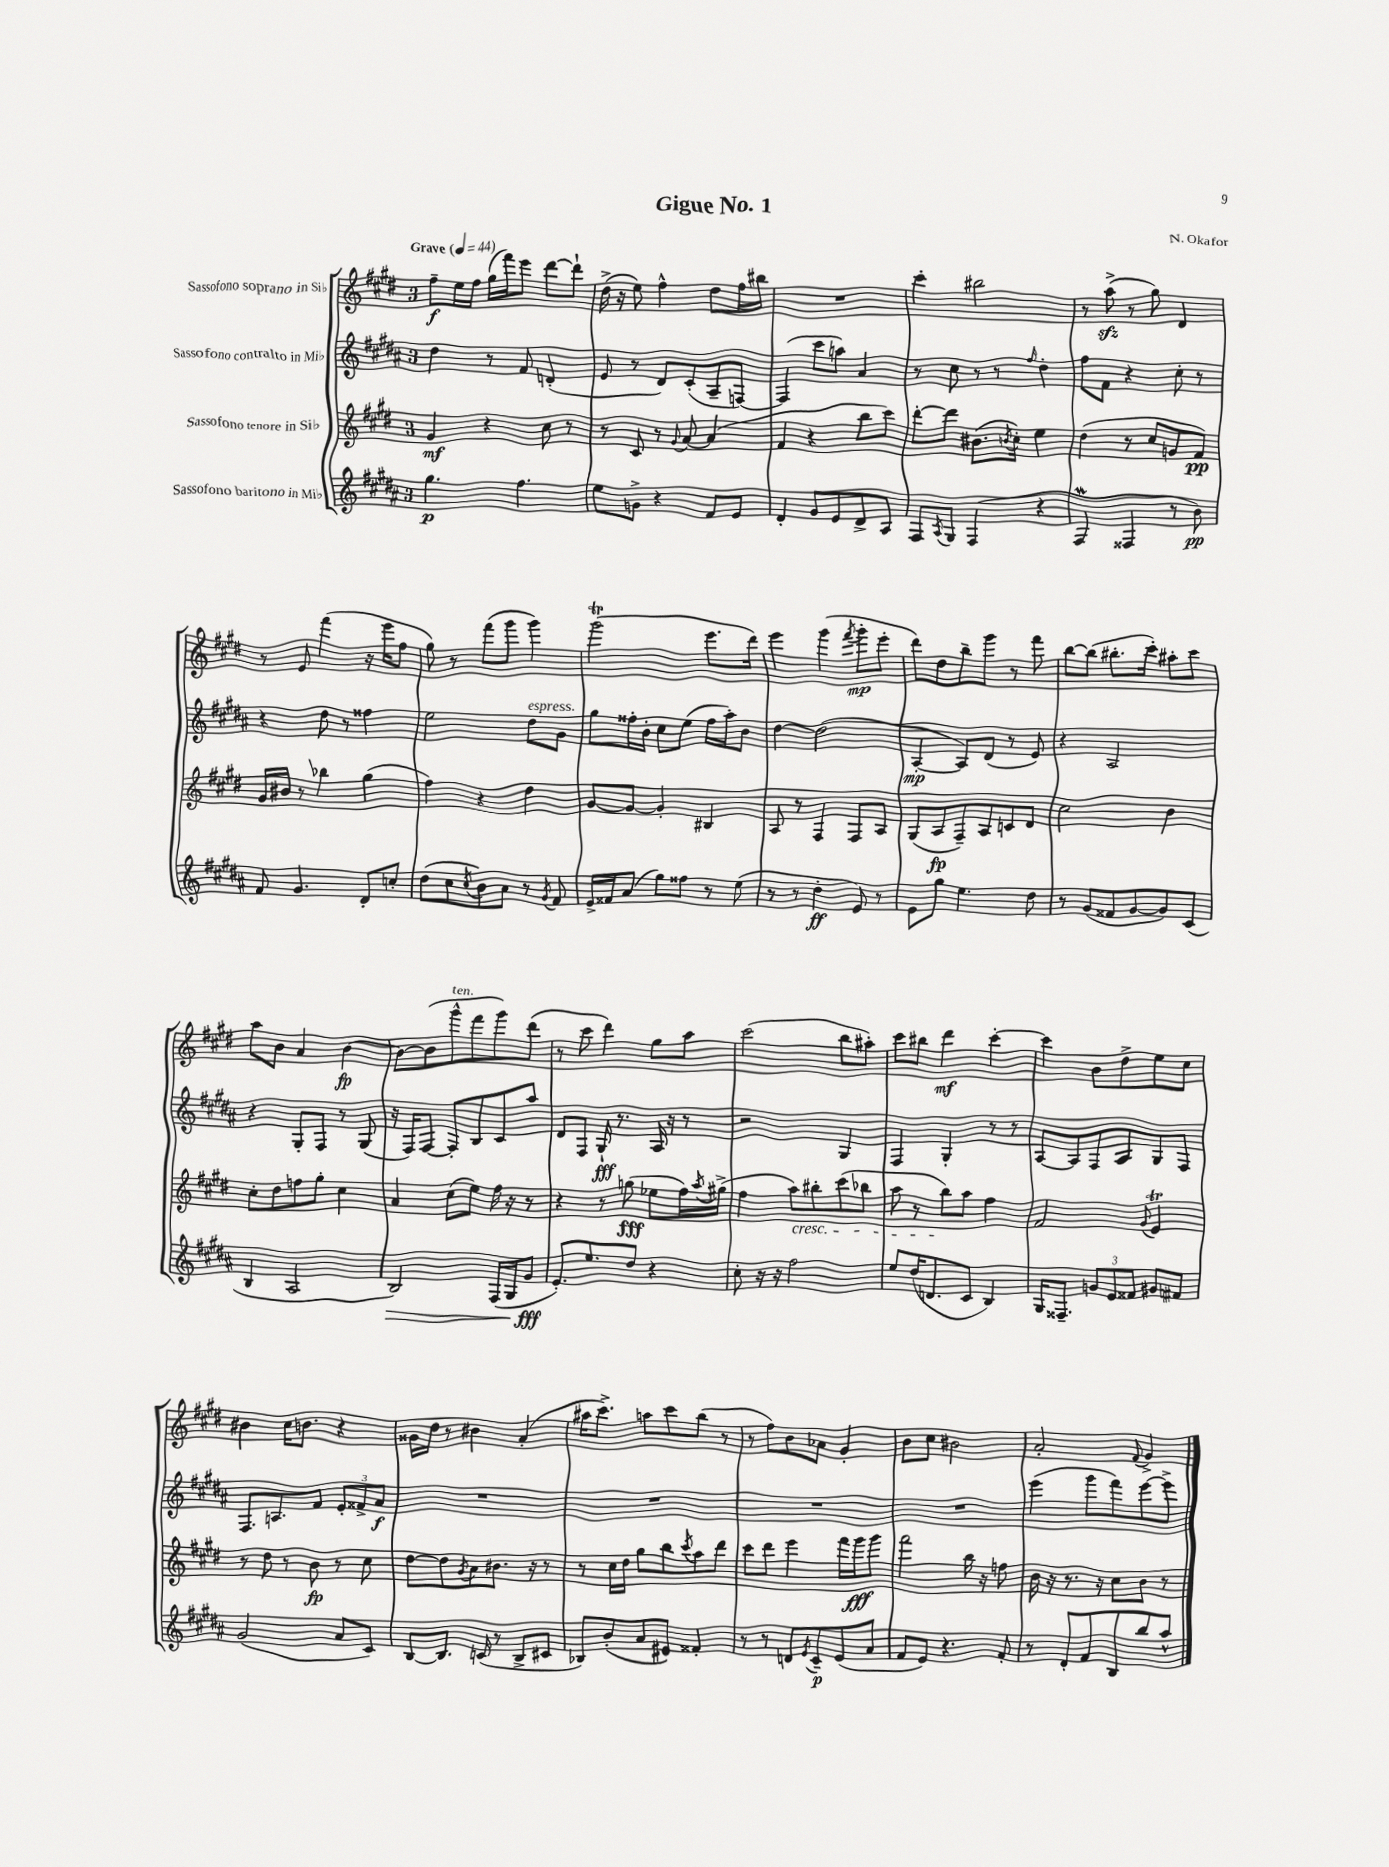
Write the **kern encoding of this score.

**kern	**dynam	**kern	**dynam	**kern	**dynam	**kern	**dynam
*part4	*part4	*part3	*part3	*part2	*part2	*part1	*part1
*staff4	*staff4	*staff3	*staff3	*staff2	*staff2	*staff1	*staff1
*I"Sassofono baritono in Mi♭	*	*I"Sassofono tenore in Si♭	*	*I"Sassofono contralto in Mi♭	*	*I"Sassofono soprano in Si♭	*
*clefG2	*	*clefG2	*	*clefG2	*	*clefG2	*
*k[f#c#g#d#a#]	*	*k[f#c#g#d#]	*	*k[f#c#g#d#a#]	*	*k[f#c#g#d#]	*
*M3/4	*	*M3/4	*	*M3/4	*	*M3/4	*
*MM44	*	*MM44	*	*MM44	*	*MM44	*
=1	=1	=1	=1	=1	=1	=1	=1
!	!	!	!	!	!	!LO:TX:a:B:t=Grave	!
4.gg#\	p	4g#/	mf	4dd#\	.	8ff#~\L	f
.	.	.	.	.	.	16ee\L	.
.	.	.	.	.	.	16ff#\JJ	.
.	.	4r	.	8r	.	(16gg#\LL	.
.	.	.	.	.	.	16fff#\J)	.
4.ff#\	.	.	.	8f#/	.	8eee\J	.
.	.	8cc#\	.	(4dn'/	.	[8ddd#\L	.
.	.	8r	.	.	.	8ddd#`\J]	.
=2	=2	=2	=2	=2	=2	=2	=2
8ee\L	.	8r	.	8e/	.	(16dd#^\	.
.	.	.	.	.	.	16r	.
8gn^\J	.	8c#/	.	8r	.	8ee\)	.
4r	.	8r	.	8d#/L)	.	4ff#^^\	.
.	.	8qqg#/	.	.	.	.	.
.	.	[8a/	.	(8c#'/	.	.	.
8f#/L	.	(4a/]	.	8A#~/	.	8dd#\L	.
8e/J	.	.	.	[8Fn/J)	.	16ff#\L	.
.	.	.	.	.	.	16bb#X\JJ	.
=3	=3	=3	=3	=3	=3	=3	=3
4d#'/	.	4f#/	.	(4F/]	.	2.r	.
8g#/L	.	4r	.	8ccc#\L	.	.	.
8e/	.	.	.	8aan\J)	.	.	.
8d#^/	.	8bb\L	.	4a#/	.	.	.
8A#/J	.	8ccc#\J)	.	.	.	.	.
=4	=4	=4	=4	=4	=4	=4	=4
8F#/L	.	[8ddd#'\L	.	8r	.	4ccc#'\	.
8qA#/	.	.	.	.	.	.	.
8G#/J	.	8ddd#\J]	.	8cc#\	.	.	.
(4F#/	.	(8.b#X\L	.	8r	.	2bb#X\	.
.	.	.	.	8r	.	.	.
.	.	8qbn/	.	.	.	.	.
.	.	16cc#'\Jk)	.	.	.	.	.
.	.	.	.	16qqff#/	.	.	.
4r	.	4ee\	.	4dd#'\	.	.	.
=5	=5	=5	=5	=5	=5	=5	=5
4F#W/	.	(4dd#\	.	8ff#\L	.	8r	.
.	.	.	.	8f#\J	.	(8aazz^\	.
4F##X/	.	8r	.	4r	.	8r	.
.	.	8cc#/L	.	.	.	8gg#\)	.
8r	.	8gn/	.	8cc#'\	.	4d#/	.
8b\)	pp	8f#/J)	pp	8r	.	.	.
!!LO:LB:g=z
=6	=6	=6	=6	=6	=6	=6	=6
8f#/	.	16g#/LL	.	4r	.	8r	.
.	.	16b#X/JJ	.	.	.	.	.
4.g#/	.	8r	.	.	.	8e/	.
.	.	4bb-X\	.	8dd#\	.	(4fff#\	.
.	.	.	.	8r	.	.	.
8d#'/L	.	(4gg#\	.	4ff##X\	.	16r	.
.	.	.	.	.	.	16eee\KL	.
8ccn'/J	.	.	.	.	.	8ff#\J	.
=7	=7	=7	=7	=7	=7	=7	=7
(8dd#\L	.	4ff#\)	.	2ee\	.	8gg#\)	.
8cc#\	.	.	.	.	.	8r	.
8qcc#/	.	.	.	.	.	.	.
8b\)	.	4r	.	.	.	(8fff#\L	.
8a#\J	.	.	.	.	.	8ggg#\J	.
!	!	!	!	!LO:TX:a:i:t=espress.	!	!	!
8r	.	4dd#\	.	8dd#\L	.	4ggg#\)	.
8qg#/	.	.	.	.	.	.	.
8f#/	.	.	.	8g#\J	.	.	.
=8	=8	=8	=8	=8	=8	=8	=8
16e^/LL	.	[8g#/L	.	8gg#\L	.	(2ggg#t\	.
16f##X/J	.	.	.	.	.	.	.
(8a#/J	.	8g#/J_	.	16ff##X'\L	.	.	.
.	.	.	.	16b'\JJ	.	.	.
8gg#\L)	.	4g#'/]	.	8cc#\L	.	.	.
8ff##X\J	.	.	.	(8ee\J	.	.	.
8r	.	4B#X/	.	16ff##\LL	.	8.eee\L	.
.	.	.	.	16aa#'\J)	.	.	.
(8ee\	.	.	.	8b\J	.	.	.
.	.	.	.	.	.	16ddd#\Jk)	.
=9	=9	=9	=9	=9	=9	=9	=9
8r	.	8A/	.	[4dd#\	.	4eee\	.
8r	.	8r	.	.	.	.	.
4dd#'\	ff	4F#/	.	(2dd#\]	.	(4ggg#\	.
.	.	.	.	.	.	8qfff#/	.
8e/)	.	8F#/L	.	.	.	8ggg#'\L	mp
8r	.	8A/J	.	.	.	8eee'\J	.
=10	=10	=10	=10	=10	=10	=10	=10
8e\L	.	(8G#/L	.	[4A#'/	mp	8ddd#\L)	.
8gg#\J	.	8A/	fp	.	.	8dd#\	.
4.ee\	.	8F#~/)	.	8A#/L])	.	8bb~\	.
.	.	8A/	.	(8d#/J	.	8ggg#\J	.
.	.	8cn/	.	8r	.	8r	.
8dd#\	.	8d#/J	.	8e/)	.	8fff#\	.
=11	=11	=11	=11	=11	=11	=11	=11
8r	.	2cc#\	.	4r	.	[8bb\L	.
(8g#/L	.	.	.	.	.	(8bb\J]	.
8f##X/	.	.	.	2A#/	.	8.bb#X'\L	.
[8g#/	.	.	.	.	.	.	.
.	.	.	.	.	.	16ccc#'\Jk)	.
8g#/])	.	4b\	.	.	.	8aa#X'\L	.
(8c#/J	.	.	.	.	.	8ccc#\J	.
!!LO:LB:g=z
=12	=12	=12	=12	=12	=12	=12	=12
4B/	.	8cc#'\L	.	4r	.	8aa\L	.
.	.	8dd#\	.	.	.	8b\J	.
2A#/	.	8ffn\	.	8G#'/L	.	4a/	.
.	.	8gg#'\J	.	8F#/J	.	.	.
.	.	4cc#\	.	8r	.	[4b\	fp
.	.	.	.	(8G#/	.	.	.
=13	=13	=13	=13	=13	=13	=13	=13
!	!LO:HP:b	!	!	!	!	!	!
2B/)	>	4a/	.	16r	.	8b\L_	.
.	.	.	.	16F#/KL)	.	.	.
.	.	.	.	[8F#/J	.	(8b\]	.
!	!	!	!	!	!	!LO:TX:a:i:t=ten.	!
.	.	(8cc#\L	.	8F#'/L]	.	8ggg#^^\	.
.	.	8ee\J)	.	8B/	.	8fff#\	.
(16F#/LL	.	16ff#\	.	8c#/	.	8ggg#\)	.
16G#/J	.	16r	.	.	.	.	.
8g#/J	fff	8r	.	8aa#/J	.	(8ddd#\J	.
.	]	.	.	.	.	.	.
=14	=14	=14	=14	=14	=14	=14	=14
8.e'/L)	.	4r	.	8d#/L	.	8r	.
.	.	.	.	8F#/J	.	8ccc#\	.
8.ee/	.	.	.	.	.	.	.
.	.	8r	.	16G#`/	fff	4ddd#\)	.
.	.	.	.	8.r	.	.	.
8dd#/J	.	(8ggn\	fff	.	.	.	.
4r	.	8ee-X\L	.	16A#/	.	8gg#\L	.
.	.	.	.	16r	.	.	.
.	.	16ff#\L)	.	8r	.	8aa\J	.
.	.	8qaa/	.	.	.	.	.
.	.	(16gg#X^\JJ	.	.	.	.	.
=15	=15	=15	=15	=15	=15	=15	=15
8cc#'\	.	4ff#\	.	2r	.	(2ccc#\	.
16r	.	.	.	.	.	.	.
16r	.	.	.	.	.	.	.
!	!	!LO:TX:b:i:t=cresc.	!	!	!	!	!
2ff#\	.	8aa\L)	.	.	.	.	.
.	.	8bb#X'\	.	.	.	.	.
.	.	(8ccc#\	.	4G#/	.	8bb\L	.
.	.	8bb-X\J	.	.	.	8aa#X'\J)	.
=16	=16	=16	=16	=16	=16	=16	=16
8ee/L	.	8aa\	.	4F#/	.	8ccc#\L	.
(16dd#/K	.	8r	.	.	.	8bb#X\J	.
8.dn/	.	.	.	.	.	.	.
.	.	8bb\L)	.	4G#'/	.	4ddd#\	mf
8c#/J	.	8aa\J	.	.	.	.	.
4B/)	.	4ff#\	.	8r	.	[4ccc#'\	.
.	.	.	.	8r	.	.	.
=17	=17	=17	=17	=17	=17	=17	=17
16G#/KL	.	2f#/	.	[8A#/L	.	4ccc#\]	.
8.F##X~/J	.	.	.	.	.	.	.
.	.	.	.	8A#/]	.	.	.
12gn/L	.	.	.	8F#/	.	8b\L	.
12e/	.	.	.	.	.	.	.
.	.	.	.	8A#/	.	8dd#^\	.
12f##X/J	.	.	.	.	.	.	.
.	.	8qqg#/	.	.	.	.	.
8g#X/L	.	4eT/	.	8G#/	.	8ee\	.
8f#X/J	.	.	.	8F#/J	.	8cc#\J	.
!!LO:LB:g=z
=18	=18	=18	=18	=18	=18	=18	=18
(2g#/	.	8r	.	8.F#/L	.	4b#X\	.
.	.	8dd#\	.	.	.	.	.
.	.	.	.	8.An/	.	.	.
.	.	8r	.	.	.	16cc#\KL	.
.	.	.	.	.	.	8.bn\J	.
.	.	8b\	fp	8f#/J	.	.	.
8a#/L	.	8r	.	12e'/L	.	4r	.
.	.	.	.	12f##X^/	.	.	.
8c#/J)	.	8cc#\	.	.	.	.	.
.	.	.	.	12a#/J	f	.	.
=19	=19	=19	=19	=19	=19	=19	=19
[8B/L	.	[8dd#\L	.	2.r	.	16g##X\LL	.
.	.	.	.	.	.	16dd#\JJ	.
8.B/J]	.	8dd#\]	.	.	.	8r	.
.	.	8qg#/	.	.	.	.	.
.	.	8a\	.	.	.	4b#X\	.
(16cn/	.	.	.	.	.	.	.
8r	.	8.b#X\J	.	.	.	.	.
8B^/L	.	.	.	.	.	(4a'/	.
.	.	16r	.	.	.	.	.
8c#X/J	.	8r	.	.	.	.	.
=20	=20	=20	=20	=20	=20	=20	=20
8B-X/L)	.	8r	.	2.r	.	16aa#X\KL	.
.	.	.	.	.	.	8.ccc#^\J)	.
(8b'/	.	16cc#\LL	.	.	.	.	.
.	.	16dd#\JJ	.	.	.	.	.
8a#/	.	8gg#\L	.	.	.	8aan\L	.
8e#X/J)	.	8bb\	.	.	.	8ccc#\	.
.	.	8qccc#/	.	.	.	.	.
4f##X'/	.	8aa\	.	.	.	(8bb\J	.
.	.	8ddd#\J	.	.	.	8r	.
=21	=21	=21	=21	=21	=21	=21	=21
8r	.	8ccc#\L	.	2.r	.	8r	.
8r	.	8ddd#\J	.	.	.	8ff#\L)	.
8dn/L	.	4eee\	.	.	.	8b\	.
8qe/	.	.	.	.	.	.	.
8c#~/	p	.	.	.	.	8a-X\J	.
(8e/	.	16fff#\LL	.	.	.	4g#'/	.
.	.	16ggg#\J	fff	.	.	.	.
8a#/J	.	8ggg#\J	.	.	.	.	.
=22	=22	=22	=22	=22	=22	=22	=22
8f#/L	.	2fff#\	.	2.r	.	8b\L	.
8e/J)	.	.	.	.	.	8cc#\J	.
4.r	.	.	.	.	.	2b#X\	.
.	.	16bb\	.	.	.	.	.
.	.	16r	.	.	.	.	.
8f#'/	.	8ffn\	.	.	.	.	.
=23	=23	=23	=23	=23	=23	=23	=23
8r	.	16b\	.	(4eee\	.	2a'/	.
.	.	16r	.	.	.	.	.
8d#'/L	.	8.r	.	.	.	.	.
8f#/	.	.	.	8ggg#\L	.	.	.
.	.	16r	.	.	.	.	.
8B/	.	8cc#\L	.	8fff#\)	.	.	.
.	.	.	.	.	.	8qqf#/	.
8bb/	.	8b\J	.	[8eee\	.	4g#^/	.
8aa#^^/J	.	8r	.	8eee^\J]	.	.	.
==	==	==	==	==	==	==	==
*-	*-	*-	*-	*-	*-	*-	*-
